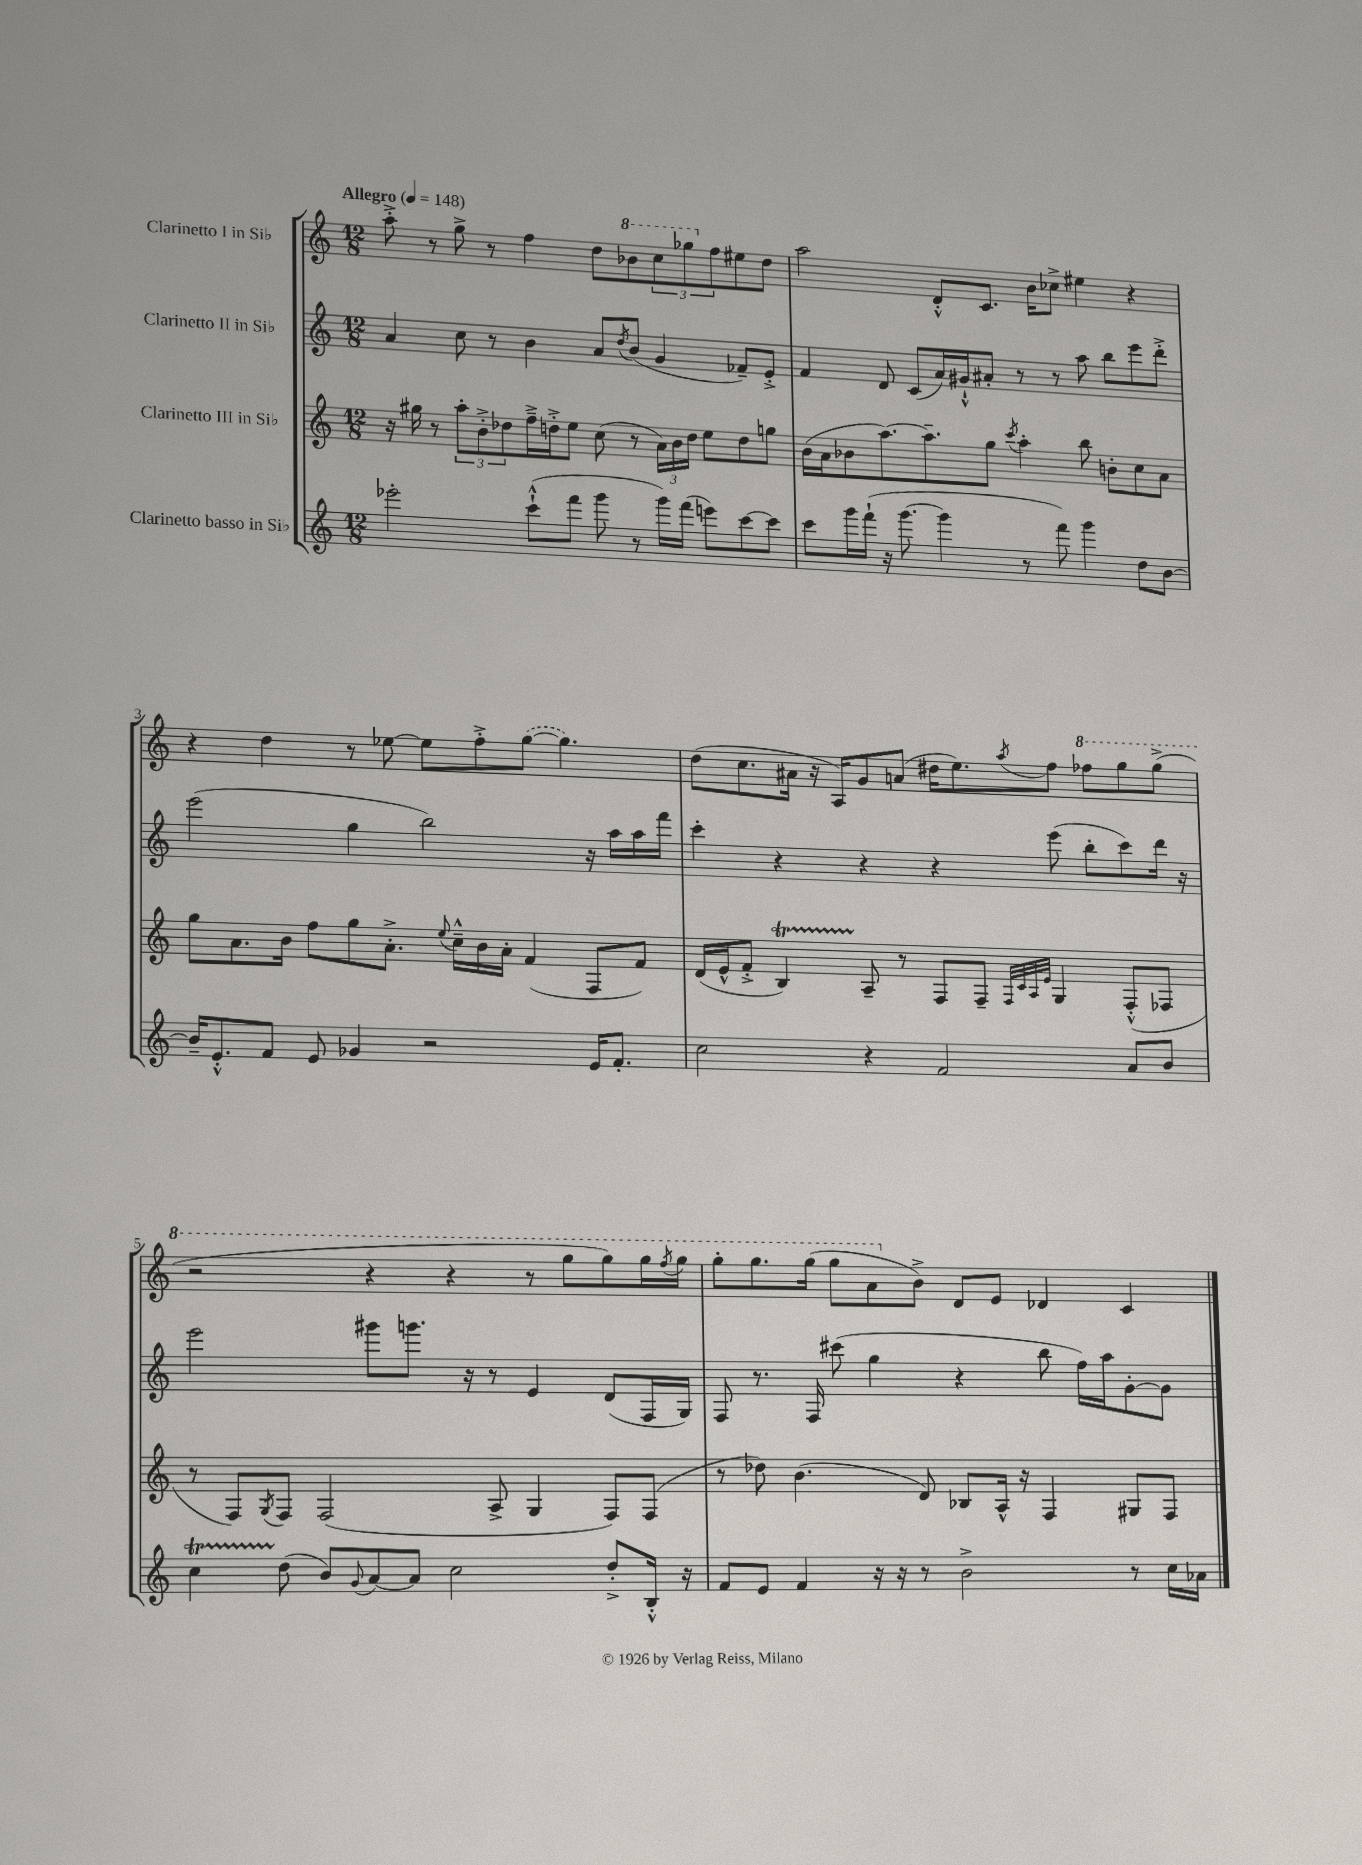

**kern	**kern	**kern	**kern
*part4	*part3	*part2	*part1
*staff4	*staff3	*staff2	*staff1
*I"Clarinetto basso in Si♭	*I"Clarinetto III in Si♭	*I"Clarinetto II in Si♭	*I"Clarinetto I in Si♭
*clefG2	*clefG2	*clefG2	*clefG2
*k[]	*k[]	*k[]	*k[]
*M12/8	*M12/8	*M12/8	*M12/8
*MM148	*MM148	*MM148	*MM148
=1	=1	=1	=1
!	!	!	!LO:TX:a:B:t=Allegro
2eee-X'\	16r	4a/	8aa'^\
.	16gg#X\	.	.
.	8r	.	8r
.	12aa'\L	8cc\	8gg^\
.	12b'^\	.	.
.	.	8r	8r
.	12dd-X\	.	.
(8ccc`^^\L	16ff~^\L	4b\	4ff\
.	16ddn'^\J	.	.
8fff\J	8ee\J	.	.
8ggg\	(8cc\	8a/L	8dd\L
.	.	8qdd/	.
*	*	*	*8va
8r	8r	(8b/J	8bb-X\
16ggg\LL)	24a\LL)	4g/	12ccc\
.	24b\	.	.
(16fff\JJ	.	.	.
.	24dd\JJ	.	12ggg-X\
8eeen\L)	8ee\L	.	.
*	*	*	*X8va
.	.	.	12ff\
[8ccc\	8dd\	8f-X~/L)	8ee#X\
8ccc\J]	8ggn\J	8e'^/J	8dd\J
=2	=2	=2	=2
8ccc\L	(16b\LL	4f/	2aa\
.	16a\J	.	.
16ggg\L	8b-X\	.	.
(16fff`\JJ	.	.	.
16r	[8.aa\)	8d/	.
[8.ggg\	.	.	.
.	.	(8c/L	.
.	8.aa~\]	.	.
4ggg\]	.	16a/L)	8d'^^/L
.	.	16g#X`^^/J	.
.	8gg\J	8a#X'/J	8.c/J
.	8qccc/	.	.
8r	4aa'\	8r	.
.	.	.	16b\KL
8fff\)	.	8r	8cc-X^\J
4ggg\	8bb\	8aa\	4ee#X\
.	8bn'\L	8bb\L	.
8dd\L	8cc\	8eee\	4r
[8b\J	8a\J	8ddd'^\J	.
!!LO:LB:g=z
=3	=3	=3	=3
16b~/KL]	8gg\L	(2eee\	4r
8.e'^^/	.	.	.
.	8.a\	.	.
8f/J	.	.	4dd\
.	16b\Jk	.	.
8e/	8ff\L	.	.
4g-X/	8gg\	4gg\	8r
.	8.a'^\J	.	[8ee-X\
2r	.	2bb\)	8ee-\L]
.	8qqee/	.	.
.	16cc~^^\LL	.	.
.	16b\	.	8ff'^\
.	16a'\JJ	.	.
.	(4f/	.	([8gg\J
.	.	.	4.gg\])
16e/KL	8F/L	16r	.
8.f'/J	.	16aa\LL	.
.	8f/J)	16aa\	.
.	.	16fff\JJ	.
=4	=4	=4	=4
2cc\	(16d/LL	4ccc'\	(8dd\L
.	16e^^/J	.	.
.	8f'^/J	.	8.cc\
.	4Bt/)	4r	.
.	.	.	16a#X\Jk
.	.	.	16r
.	.	.	16A/KL)
4r	8A~/	4r	8g/
.	8r	.	(8an/J
2f/	8F/L	4r	16dd#X\KL
.	.	.	8.ee\)
.	8F~/J	.	.
.	32qqF/LLL	.	.
.	32qqc/	.	.
.	32qqA/	.	.
.	32qqe/JJJ	.	8qaa/
.	4G/	(8eee\	8ff\J
*	*	*	*8va
.	.	8bb'\L	8fff-X\L
8a/L	(8F'^^/L	8ccc\)	8ggg\
8b/J	8F-X/J	16ddd\Jk	(8ggg^\J
.	.	16r	.
!!LO:LB:g=z
=5	=5	=5	=5
4ccT\	8r	2eee\	2r
.	8F/L)	.	.
.	8qG/	.	.
(8dd\	8F/J	.	.
8b/L)	(2F/	.	.
8qqg/	.	.	.
[8a/	.	8ggg#X\L	4r
8a/J]	.	8.gggn\J	.
2cc\	.	.	4r
.	.	16r	.
.	8A^/	8r	.
.	4G/	4e/	8r
.	.	.	8ggg\L
8dd'^/L	8F/L)	(8d/L	8ggg\)
16B'^^/Jk	(8F/J	16F/L	16ggg\L
.	.	.	8qfff/
16r	.	16G/JJ)	16ggg\JJ
=6	=6	=6	=6
8f/L	8r	8F/	8ggg'\L
8e/J	8dd-X\)	8.r	8.ggg\
4f/	(4.b\	.	.
.	.	16F/	(16ggg\Jk
.	.	(8ccc#X\	8ggg\L
16r	.	4gg\	8aa\
16r	.	.	.
*	*	*	*X8va
8r	8d/)	.	8b^\J)
2b^\	8B-X/L	4r	8d/L
.	16A^^/Jk	.	8e/J
.	16r	.	.
.	4F/	8bb\	4d-X/
.	.	16ff\LL)	.
.	.	16aa\J	.
8r	8G#X/L	[8g'\	4c/
16cc\LL	8F/J	8g\J]	.
16a-X\JJ	.	.	.
==	==	==	==
*-	*-	*-	*-
